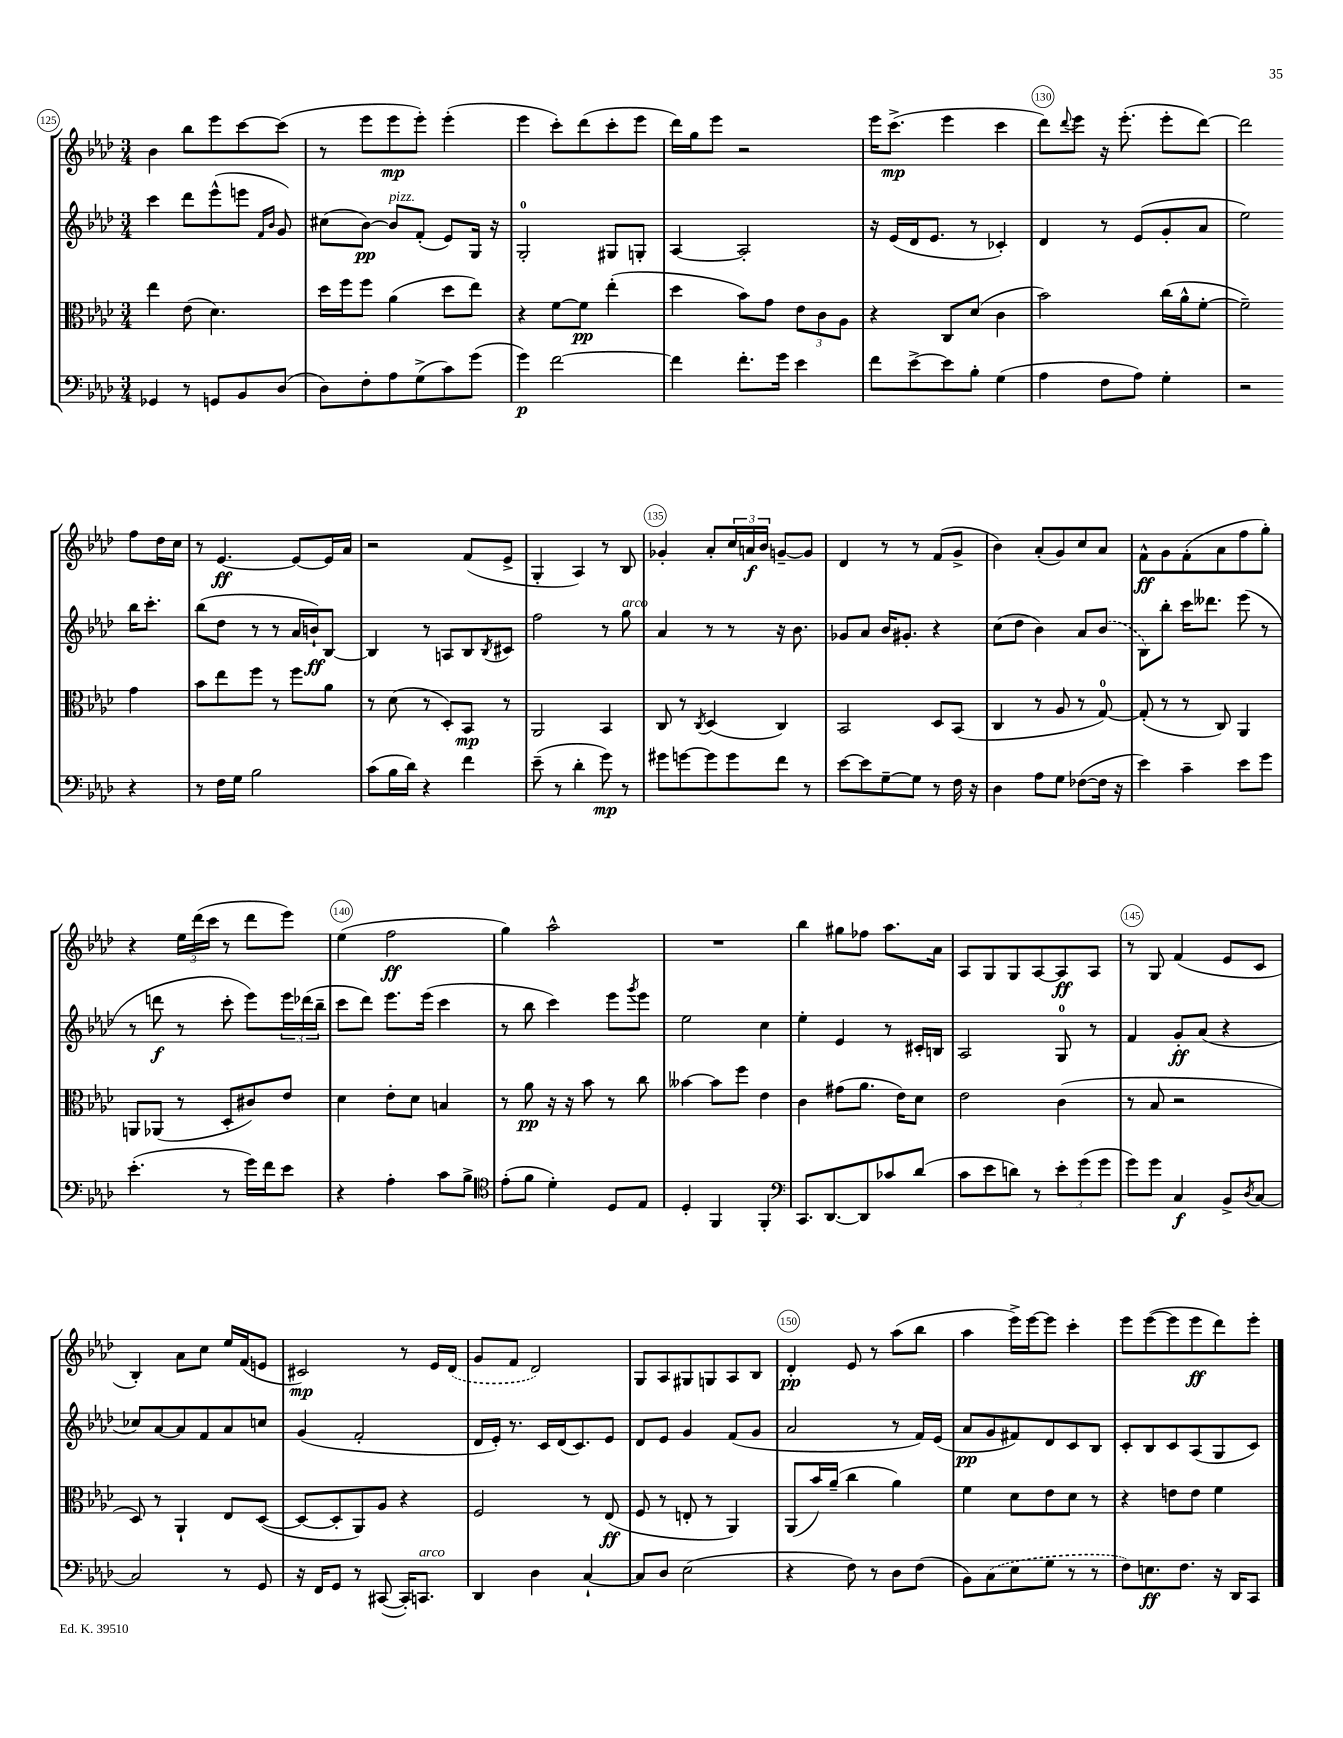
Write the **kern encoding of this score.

**kern	**dynam	**kern	**dynam	**kern	**dynam	**kern	**dynam
*part4	*part4	*part3	*part3	*part2	*part2	*part1	*part1
*staff4	*staff4	*staff3	*staff3	*staff2	*staff2	*staff1	*staff1
*clefF4	*	*clefC3	*	*clefG2	*	*clefG2	*
*k[b-e-a-d-]	*	*k[b-e-a-d-]	*	*k[b-e-a-d-]	*	*k[b-e-a-d-]	*
*M3/4	*	*M3/4	*	*M3/4	*	*M3/4	*
=125	=125	=125	=125	=125	=125	=125	=125
4GG-X/	.	4ee-\	.	4ccc\	.	4b-\	.
8r	.	(8e-\	.	8ddd-\L	.	8bb-\L	.
8GGn/L	.	4.d-\)	.	(8eee-^^\	.	8eee-\	.
8BB-/	.	.	.	8eeen\J	.	[8ccc\	.
.	.	.	.	16qqf/LL	.	.	.
.	.	.	.	16qqb-/JJ	.	.	.
(8D-/J	.	.	.	8g/)	.	(8ccc\J]	.
=126	=126	=126	=126	=126	=126	=126	=126
8D-\L)	.	16dd-\LL	.	(8cc#X\L	.	8r	.
.	.	16ff\J	.	.	.	.	.
8F'\	.	8ff\J	.	[8b-\J)	pp	8eee-\L	.
!	!	!	!	!LO:TX:a:i:t=pizz.	!	!	!
8A-\	.	(4a-\	.	8b-/L]	.	8eee-\	mp
(8G^\	.	.	.	(8f'/J	.	8eee-'\J)	.
8c\)	.	8dd-\L	.	8e-/L)	.	(4eee-'\	.
(8g\J	.	8ee-\J)	.	16G/Jk	.	.	.
.	.	.	.	16r	.	.	.
=127	=127	=127	=127	=127	=127	=127	=127
4g\)	p	4r	.	2G'/	.	4eee-\	.
[2f\	.	[8f\L	.	.	.	8ccc'\L)	.
.	.	8f\J]	pp	.	.	(8ddd-\	.
.	.	(4ee-'\	.	8G#X/L	.	8ccc'\	.
.	.	.	.	8Gn'/J	.	8eee-\J	.
=128	=128	=128	=128	=128	=128	=128	=128
4f\]	.	4dd-\	.	[4A-/	.	16ddd-\LL)	.
.	.	.	.	.	.	16gg\J	.
.	.	.	.	.	.	8eee-\J	.
8.f'\L	.	8b-\L)	.	2A-'/]	.	2r	.
.	.	8g\J	.	.	.	.	.
16g\Jk	.	.	.	.	.	.	.
4e-\	.	12e-\L	.	.	.	.	.
.	.	12c\	.	.	.	.	.
.	.	12A-\J	.	.	.	.	.
=129	=129	=129	=129	=129	=129	=129	=129
8f\L	.	4r	.	16r	.	16eee-\KL	.
.	.	.	.	(16e-/LL	.	(8.ccc^\J	mp
[8e-^\	.	.	.	16d-/J	.	.	.
.	.	.	.	8.e-/J	.	.	.
8e-\]	.	8C/L	.	.	.	4eee-\	.
8B-'\J	.	(8d-/J	.	8r	.	.	.
(4G\	.	4c\	.	4c-X'/)	.	4ccc\	.
=130	=130	=130	=130	=130	=130	=130	=130
4A-\	.	2b-\)	.	4d-/	.	8ddd-\L)	.
.	.	.	.	.	.	8qqddd-/	.
.	.	.	.	.	.	8eee-\J	.
8F\L	.	.	.	8r	.	16r	.
.	.	.	.	.	.	(8.eee-'\	.
8A-\J)	.	.	.	(8e-/L	.	.	.
4G'\	.	(16cc\LL	.	8g'/	.	8eee-'\L	.
.	.	16a-^^\J	.	.	.	.	.
.	.	[8f'\J	.	8a-/J	.	[8ddd-\J)	.
=131	=131	=131	=131	=131	=131	=131	=131
2r	.	2f~\])	.	2ee-\)	.	2ddd-\]	.
4r	.	4g\	.	16bb-\KL	.	8ff\L	.
.	.	.	.	8.ccc'\J	.	.	.
.	.	.	.	.	.	16dd-\L	.
.	.	.	.	.	.	16cc\JJ	.
!!LO:LB:g=z
=132	=132	=132	=132	=132	=132	=132	=132
8r	.	8b-\L	.	(8bb-\L	.	8r	.
16F\LL	.	8ee-\	.	8dd-\J	.	[4.e-/	ff
16G\JJ	.	.	.	.	.	.	.
2B-\	.	8ff\J	.	8r	.	.	.
.	.	8r	.	8r	.	.	.
.	.	8ff\L	.	16a-/LL	.	8e-/L_	.
.	.	.	.	16bn`/J)	ff	.	.
.	.	8a-\J	.	[8B-/J	.	16e-/L]	.
.	.	.	.	.	.	16a-/JJ	.
=133	=133	=133	=133	=133	=133	=133	=133
(8c\L	.	8r	.	4B-/]	.	2r	.
16B-\L	.	(8d-\	.	.	.	.	.
16d-\JJ)	.	.	.	.	.	.	.
4r	.	8r	.	8r	.	.	.
.	.	8D-'/L)	.	8An/L	.	.	.
4f\	.	8BB-/J	mp	8B-/	.	(8f/L	.
.	.	.	.	8qB-/	.	.	.
.	.	8r	.	8c#X/J	.	8e-^/J	.
=134	=134	=134	=134	=134	=134	=134	=134
(8e-~\	.	2AA-/	.	2ff\	.	4G'/	.
8r	.	.	.	.	.	.	.
4d-'\	.	.	.	.	.	4A-/)	.
8g\)	mp	4BB-/	.	8r	.	8r	.
!	!	!	!	!LO:TX:a:i:t=arco	!	!	!
8r	.	.	.	8gg\	.	8B-/	.
=135	=135	=135	=135	=135	=135	=135	=135
8g#X\L	.	8C/	.	4a-/	.	4g-X'/	.
[8gn\	.	8r	.	.	.	.	.
.	.	8qC/	.	.	.	.	.
8g\]	.	(4D-/	.	8r	.	8a-'/L	.
8g\	.	.	.	8r	.	24cc/L	.
.	.	.	.	.	.	24an/	f
.	.	.	.	.	.	24b-/JJ	.
8f\J	.	4C/)	.	16r	.	[8gn~/L	.
.	.	.	.	8.b-\	.	.	.
8r	.	.	.	.	.	8g/J]	.
=136	=136	=136	=136	=136	=136	=136	=136
[8e-\L	.	2BB-/	.	8g-X/L	.	4d-/	.
8e-\]	.	.	.	8a-/J	.	.	.
[8G~\	.	.	.	16b-/KL	.	8r	.
.	.	.	.	8.g#X'/J	.	.	.
8G\J]	.	.	.	.	.	8r	.
8r	.	8D-/L	.	4r	.	(8f/L	.
16F\	.	(8BB-/J	.	.	.	8g^/J	.
16r	.	.	.	.	.	.	.
=137	=137	=137	=137	=137	=137	=137	=137
4D-\	.	4C/	.	(8cc\L	.	4b-\)	.
.	.	.	.	8dd-\J	.	.	.
8A-\L	.	8r	.	4b-\)	.	(8a-'/L	.
8G\J	.	8A-/	.	.	.	8g/)	.
([8F-X\L	.	8r	.	8a-/L	.	8cc/	.
16F-\Jk]	.	[8G/)	.	(8b-/J	.	8a-/J	.
16r	.	.	.	.	.	.	.
=138	=138	=138	=138	=138	=138	=138	=138
4e-\)	.	(8G'/]	.	8B-\L)	.	8f^^\L	ff
.	.	8r	.	8bb-'\J	.	8g\	.
4c~\	.	8r	.	16ccc\KL	.	(8f'\	.
.	.	.	.	8.ddd--X\J	.	.	.
.	.	8C/)	.	.	.	8a-\	.
8e-\L	.	4AA-/	.	(8eee-\	.	8ff\	.
8g\J	.	.	.	8r	.	8gg'\J)	.
!!LO:LB:g=z
=139	=139	=139	=139	=139	=139	=139	=139
(4.e-'\	.	8AAn/L	.	8r	.	4r	.
.	.	(8AA-X/J	.	8dddn\	f	.	.
.	.	8r	.	8r	.	24ee-\LL	.
.	.	.	.	.	.	(24ddd-\	.
.	.	.	.	.	.	24ccc\JJ	.
8r	.	8D-'/L	.	8ccc'\	.	8r	.
16g\LL)	.	8c#X/)	.	8eee-\L)	.	8ddd-\L	.
16f\J	.	.	.	.	.	.	.
8e-\J	.	8e-/J	.	24eee-\L	.	8eee-\J)	.
.	.	.	.	(24ddd-X\	.	.	.
.	.	.	.	24bb-~\JJ	.	.	.
=140	=140	=140	=140	=140	=140	=140	=140
4r	.	4d-\	.	8ccc\L	.	(4ee-\	.
.	.	.	.	8ddd-\J)	.	.	.
4A-'\	.	8e-'\L	.	8.eee-\L	.	2ff\	ff
.	.	8d-\J	.	.	.	.	.
.	.	.	.	(16eee-\Jk	.	.	.
8c\L	.	4Bn/	.	4ccc\	.	.	.
8B-^\J	.	.	.	.	.	.	.
=141	=141	=141	=141	=141	=141	=141	=141
*clefC4	*	*	*	*	*	*	*
(8e-'\L	.	8r	.	8r	.	4gg\)	.
8f\J	.	8a-\	pp	8bb-\	.	.	.
4d-'\)	.	16r	.	4ccc\)	.	2aa-^^\	.
.	.	16r	.	.	.	.	.
.	.	8b-\	.	.	.	.	.
8D-/L	.	8r	.	8eee-\L	.	.	.
.	.	.	.	8qggg/	.	.	.
8E-/J	.	8cc\	.	8eee-\J	.	.	.
=142	=142	=142	=142	=142	=142	=142	=142
4D-'/	.	[4b--X\	.	2ee-\	.	2.r	.
4FF/	.	8b--\L]	.	.	.	.	.
.	.	8ff\J	.	.	.	.	.
4FF'/	.	4e-\	.	4cc\	.	.	.
=143	=143	=143	=143	=143	=143	=143	=143
*clefF4	*	*	*	*	*	*	*
8.CC/L	.	4c\	.	4ee-'\	.	4bb-\	.
[8.DD-/	.	.	.	.	.	.	.
.	.	(8g#X\L	.	4e-/	.	8gg#X\L	.
8DD-/]	.	8.a-\J	.	.	.	8ff-X\J	.
8c-X/	.	.	.	8r	.	8.aa-\L	.
.	.	16e-\KL)	.	.	.	.	.
(8d-/J	.	8d-\J	.	16c#X'/LL	.	.	.
.	.	.	.	16Bn/JJ	.	16a-\Jk	.
=144	=144	=144	=144	=144	=144	=144	=144
8c\L	.	2e-\	.	2A-/	.	8A-/L	.
8e-\	.	.	.	.	.	8G/	.
8dn\J)	.	.	.	.	.	8G/	.
8r	.	.	.	.	.	[8A-/	.
12e-'\L	.	(4c\	.	8G/	.	8A-/]	ff
(12g\	.	.	.	.	.	.	.
.	.	.	.	8r	.	8A-/J	.
12g\J	.	.	.	.	.	.	.
=145	=145	=145	=145	=145	=145	=145	=145
8g\L)	.	8r	.	4f/	.	8r	.
8g\J	.	8B-/	.	.	.	8G/	.
4C/	f	2r	.	8g'/L	ff	(4f/	.
.	.	.	.	(8a-/J	.	.	.
8BB-^/L	.	.	.	4r	.	8e-/L	.
8qD-/	.	.	.	.	.	.	.
[8C/J	.	.	.	.	.	8c/J	.
!!LO:LB:g=z
=146	=146	=146	=146	=146	=146	=146	=146
2C/]	.	8D-/)	.	8cc-X/L)	.	4B-'/)	.
.	.	8r	.	[8a-/	.	.	.
.	.	4AA-`/	.	8a-/]	.	8a-\L	.
.	.	.	.	8f/	.	8cc\J	.
8r	.	8E-/L	.	8a-/	.	16ee-/LL	.
.	.	.	.	.	.	(16f/J	.
8GG/	.	([8D-/J	.	8ccn/J	.	8en/J	.
=147	=147	=147	=147	=147	=147	=147	=147
16r	.	8D-/L_	.	(4g/	.	2c#X/)	mp
16FF/KL	.	.	.	.	.	.	.
8GG/J	.	8D-'/]	.	.	.	.	.
8r	.	8AA-/)	.	2f'/	.	.	.
([8CC#X/	.	8A-/J	.	.	.	.	.
16CC#'/KL])	.	4r	.	.	.	8r	.
!LO:TX:a:i:t=arco	!	!	!	!	!	!	!
8.CCn/J	.	.	.	.	.	.	.
.	.	.	.	.	.	16e-/LL	.
.	.	.	.	.	.	(16d-/JJ	.
=148	=148	=148	=148	=148	=148	=148	=148
4DD-/	.	2F/	.	16d-/LL	.	8g/L	.
.	.	.	.	16e-'/JJ)	.	.	.
.	.	.	.	8.r	.	8f/J	.
4D-\	.	.	.	.	.	2d-/)	.
.	.	.	.	16c/LL	.	.	.
.	.	.	.	(16d-/J	.	.	.
.	.	.	.	8.c/)	.	.	.
[4C`/	.	8r	.	.	.	.	.
.	.	(8E-/	ff	8e-/J	.	.	.
=149	=149	=149	=149	=149	=149	=149	=149
8C/L]	.	8F/	.	8d-/L	.	8G/L	.
8D-/J	.	8r	.	8e-/J	.	8A-/	.
(2E-\	.	8En'/	.	4g/	.	8G#X/	.
.	.	8r	.	.	.	8Gn/	.
.	.	4AA-/)	.	(8f/L	.	8A-/	.
.	.	.	.	8g/J	.	8B-/J	.
=150	=150	=150	=150	=150	=150	=150	=150
4r	.	(8AA-/L	.	2a-/	.	4d-'/	pp
.	.	16b-/L)	.	.	.	.	.
.	.	(16a-~/JJ	.	.	.	.	.
8F\)	.	4cc\	.	.	.	8e-/	.
8r	.	.	.	.	.	8r	.
8D-\L	.	4a-\)	.	8r	.	(8aa-\L	.
(8F\J	.	.	.	16f/LL)	.	8bb-\J	.
.	.	.	.	(16e-/JJ	.	.	.
=151	=151	=151	=151	=151	=151	=151	=151
8BB-\L)	.	4f\	.	8a-/L	pp	4aa-\	.
(8C\	.	.	.	8g/	.	.	.
8E-\	.	8d-\L	.	8f#X/)	.	16eee-^\LL)	.
.	.	.	.	.	.	[16eee-\J	.
8G\J	.	8e-\	.	8d-/	.	8eee-\J]	.
8r	.	8d-\J	.	8c/	.	4ccc'\	.
8r	.	8r	.	8B-/J	.	.	.
=152	=152	=152	=152	=152	=152	=152	=152
8F\L)	.	4r	.	8c'/L	.	8eee-\L	.
8.En\	ff	.	.	8B-/	.	([8eee-\	.
.	.	8en\L	.	8c/	.	8eee-\]	.
8.F\J	.	.	.	.	.	.	.
.	.	8e\J	.	(8A-/	.	8eee-\	ff
16r	.	4f\	.	8G/	.	8ddd-\)	.
16DD-/KL	.	.	.	.	.	.	.
8CC/J	.	.	.	8c/J)	.	8eee-'\J	.
==	==	==	==	==	==	==	==
*-	*-	*-	*-	*-	*-	*-	*-
